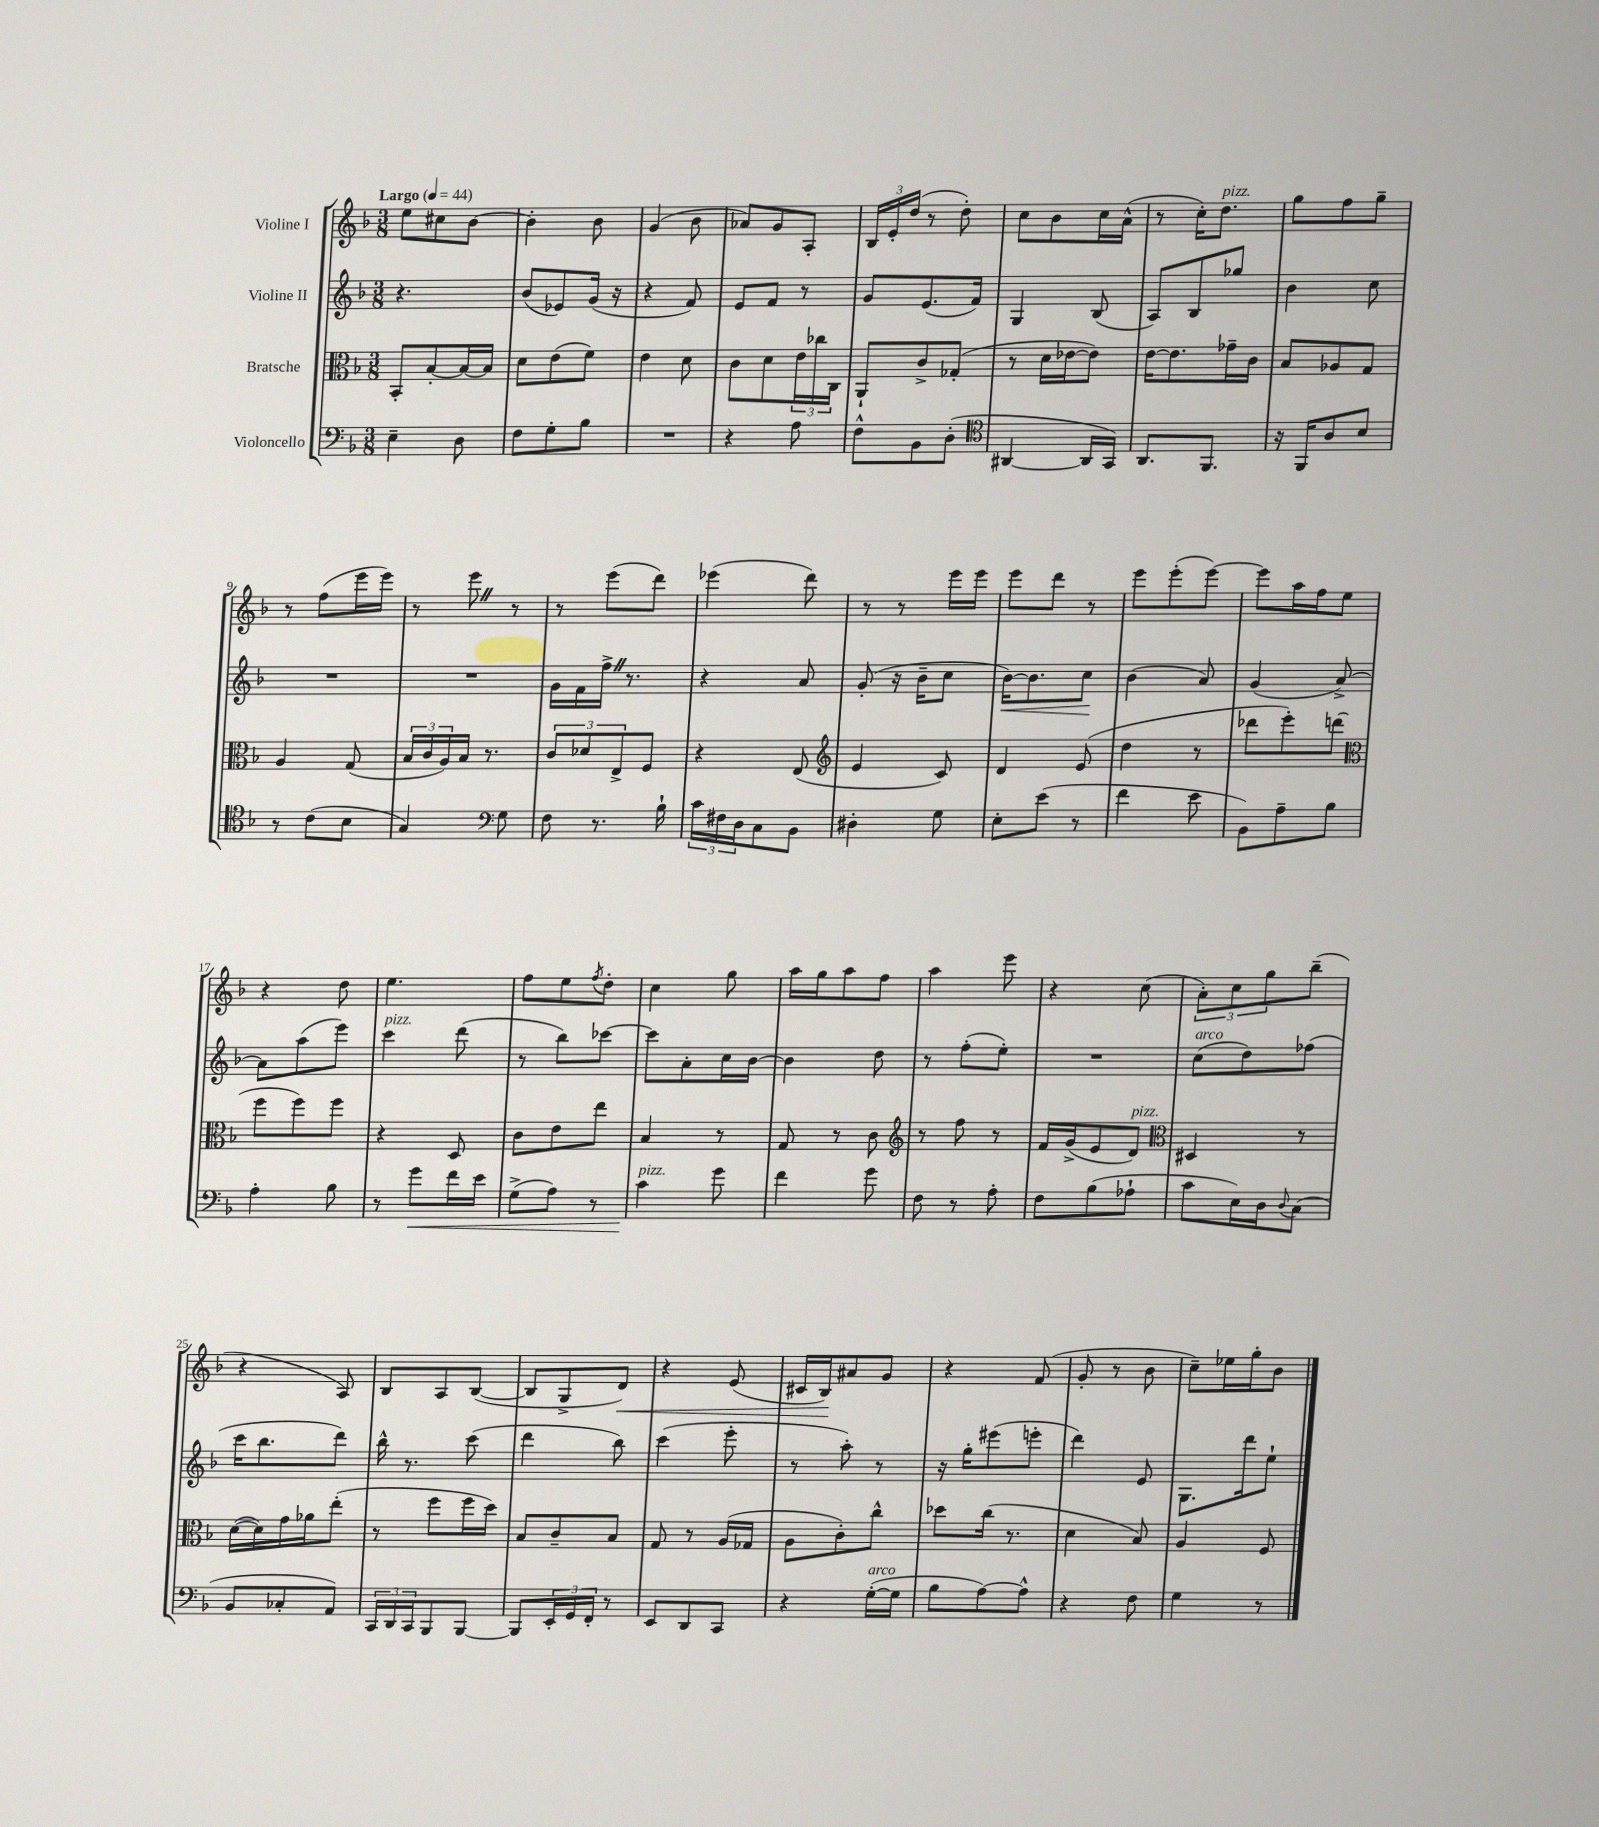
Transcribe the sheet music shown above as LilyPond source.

<<
\new StaffGroup <<
\new Staff = "s0" \with { instrumentName = "Violine I" } {
    \clef treble \key f \major \numericTimeSignature \time 3/8 \tempo "Largo" 4 = 44
    e''8 cis''8 bes'8~ |
    bes'4-. bes'8 |
    g'4( bes'8 |
    aes'8) g'8 a8-. |
    \tuplet 3/2 { bes16 e'16-. d''16( } r8 d''8-.) |
    c''8 bes'8 c''16 a'16-^( |
    r8 c''16-.) d''8.^\markup { \italic "pizz." } |
    g''8 f''8 g''8-- |
    r8 f''8( e'''16 e'''16) |
    r8 e'''8 \once \override BreathingSign.text = \markup { \musicglyph "scripts.caesura.straight" } \breathe r8 |
    r8 e'''8( d'''8) |
    ees'''4( d'''8) |
    r8 r8 e'''16 e'''16 |
    e'''8 d'''8 r8 |
    e'''8 e'''8-.( e'''8~) |
    e'''8 a''16 f''16 e''8 |
    r4 d''8 |
    e''4. |
    f''8 e''8 \acciaccatura { f''8 } d''8-. |
    c''4 g''8 |
    a''16 g''16 a''8 f''8 |
    a''4 e'''8 |
    r4 c''8( |
    \tuplet 3/2 { a'8-.) c''8 g''8 } bes''8--( |
    r4 a8) |
    bes8 a8 bes8~( |
    bes8 g8-> d'8\<) |
    r4 e'8( |
    cis'16 bes16\!) ais'8 g'8 |
    r4 f'8( |
    g'8-. r8 bes'8 |
    c''8--) ees''16 g''16-. bes'8 \bar "|." |
}
\new Staff = "s1" \with { instrumentName = "Violine II" } {
    \clef treble \key f \major \numericTimeSignature \time 3/8
    r4. |
    bes'8( ees'8) g'16( r16 |
    r4 f'8) |
    e'8 f'8 r8 |
    g'8 e'8.( f'16) |
    g4 bes8( |
    a8) bes8 ges''8 |
    bes'4 c''8 |
    R4. |
    R4. |
    g'16 f'16 f''16-> \once \override BreathingSign.text = \markup { \musicglyph "scripts.caesura.straight" } \breathe r8. |
    r4 a'8 |
    g'8-.( r16 bes'16-- c''8 |
    bes'16~\<) bes'8. c''8\! |
    bes'4( a'8) |
    g'4( a'8~->) |
    a'8 a''8( e'''8) |
    c'''4^\markup { \italic "pizz." } d'''8( |
    r8 bes''8) ces'''8~ |
    ces'''8 a'8-. c''16 bes'16~ |
    bes'4 d''8 |
    r8 f''8-.( e''8-.) |
    R4. |
    c''8^\markup { \italic "arco" }( d''8) fes''8( |
    c'''16 bes''8. d'''8) |
    bes''16-^ r8. c'''8( |
    d'''4 bes''8) |
    c'''4( e'''8-. |
    r8 a''8-.) r8 |
    r16 g''16-. eis'''8( e'''8-. |
    d'''4) e'8 |
    g8. d'''16 e''8-! \bar "|." |
}
\new Staff = "s2" \with { instrumentName = "Bratsche" } {
    \clef alto \key f \major \numericTimeSignature \time 3/8
    bes,8-. bes8~-. bes16~ bes16 |
    d'8 e'8( f'8) |
    e'4 d'8 |
    c'8 d'8 \tuplet 3/2 { e'16 ces''16 c16 } |
    a,8-! c'8-> ges8-.( |
    r8 d'16 ees'16~ ees'8) |
    e'16~ e'8. ges'16-- c'16 |
    bes8 aes8 g8 |
    a4 g8( |
    \tuplet 3/2 { bes16 c'16 a16) } bes16 r8. |
    \tuplet 3/2 { c'8 des'8 e8-> } f8 |
    r4 e8( |
    \clef treble e'4 c'8) |
    d'4 e'8( |
    d''4 r8 |
    des'''8 e'''8-.) d'''8( |
    \clef alto f''8 f''8) f''8 |
    r4 d8 |
    c'8 e'8 e''8 |
    bes4 r8 |
    g8 r8 c'8 |
    \clef treble r8 f''8 r8 |
    f'16 g'16->( e'8 d'8^\markup { \italic "pizz." }) |
    \clef alto dis4 r8 |
    d'16~( d'16) g'16 aes'16 e''8-.( |
    r8 f''8 f''16 d''16) |
    bes8 c'8-- bes8 |
    g8 r8 a16( ges16 |
    a8 c'8-.) c''8-^ |
    des''8 c''16( r8. |
    d'4 bes8) |
    a4 f8 \bar "|." |
}
\new Staff = "s3" \with { instrumentName = "Violoncello" } {
    \clef bass \key f \major \numericTimeSignature \time 3/8
    e4-- d8 |
    f8 g8-. bes8 |
    R4. |
    r4 a8 |
    f8-^ bes,8 d8-.( |
    \clef tenor ais,4~ ais,16 g,16) |
    a,8. f,8. |
    r16 f,16 a8 bes8 |
    r8 c'8( bes8 |
    g4) \clef bass g8 |
    f8 r8. bes16-! |
    \tuplet 3/2 { c'16 fis16 d16 } c8 bes,8 |
    dis4-. g8 |
    e8-. e'8( r8 |
    f'4 e'8 |
    bes,8) a8-- bes8 |
    a4-. bes8 |
    r8 g'8\< f'16 e'16 |
    g8->( a8) r8 |
    c'4\!^\markup { \italic "pizz." } g'8 |
    f'4 g'8 |
    f8 r8 a8-. |
    f8 bes8( aes8-! |
    c'8 e16) d16 \appoggiatura { d8 } c8( |
    bes,8 ces8-. a,8) |
    \tuplet 3/2 { c,16 d,16 c,16 } bes,,8 bes,,8~ |
    bes,,8 \tuplet 3/2 { e,16-. g,16 f,16-. } r8 |
    e,8 d,8 c,8 |
    r4 g16~-.^\markup { \italic "arco" }( g16 |
    bes8 a8~) a8-^ |
    r4 f8 |
    g4 r8 \bar "|." |
}
>>
>>
